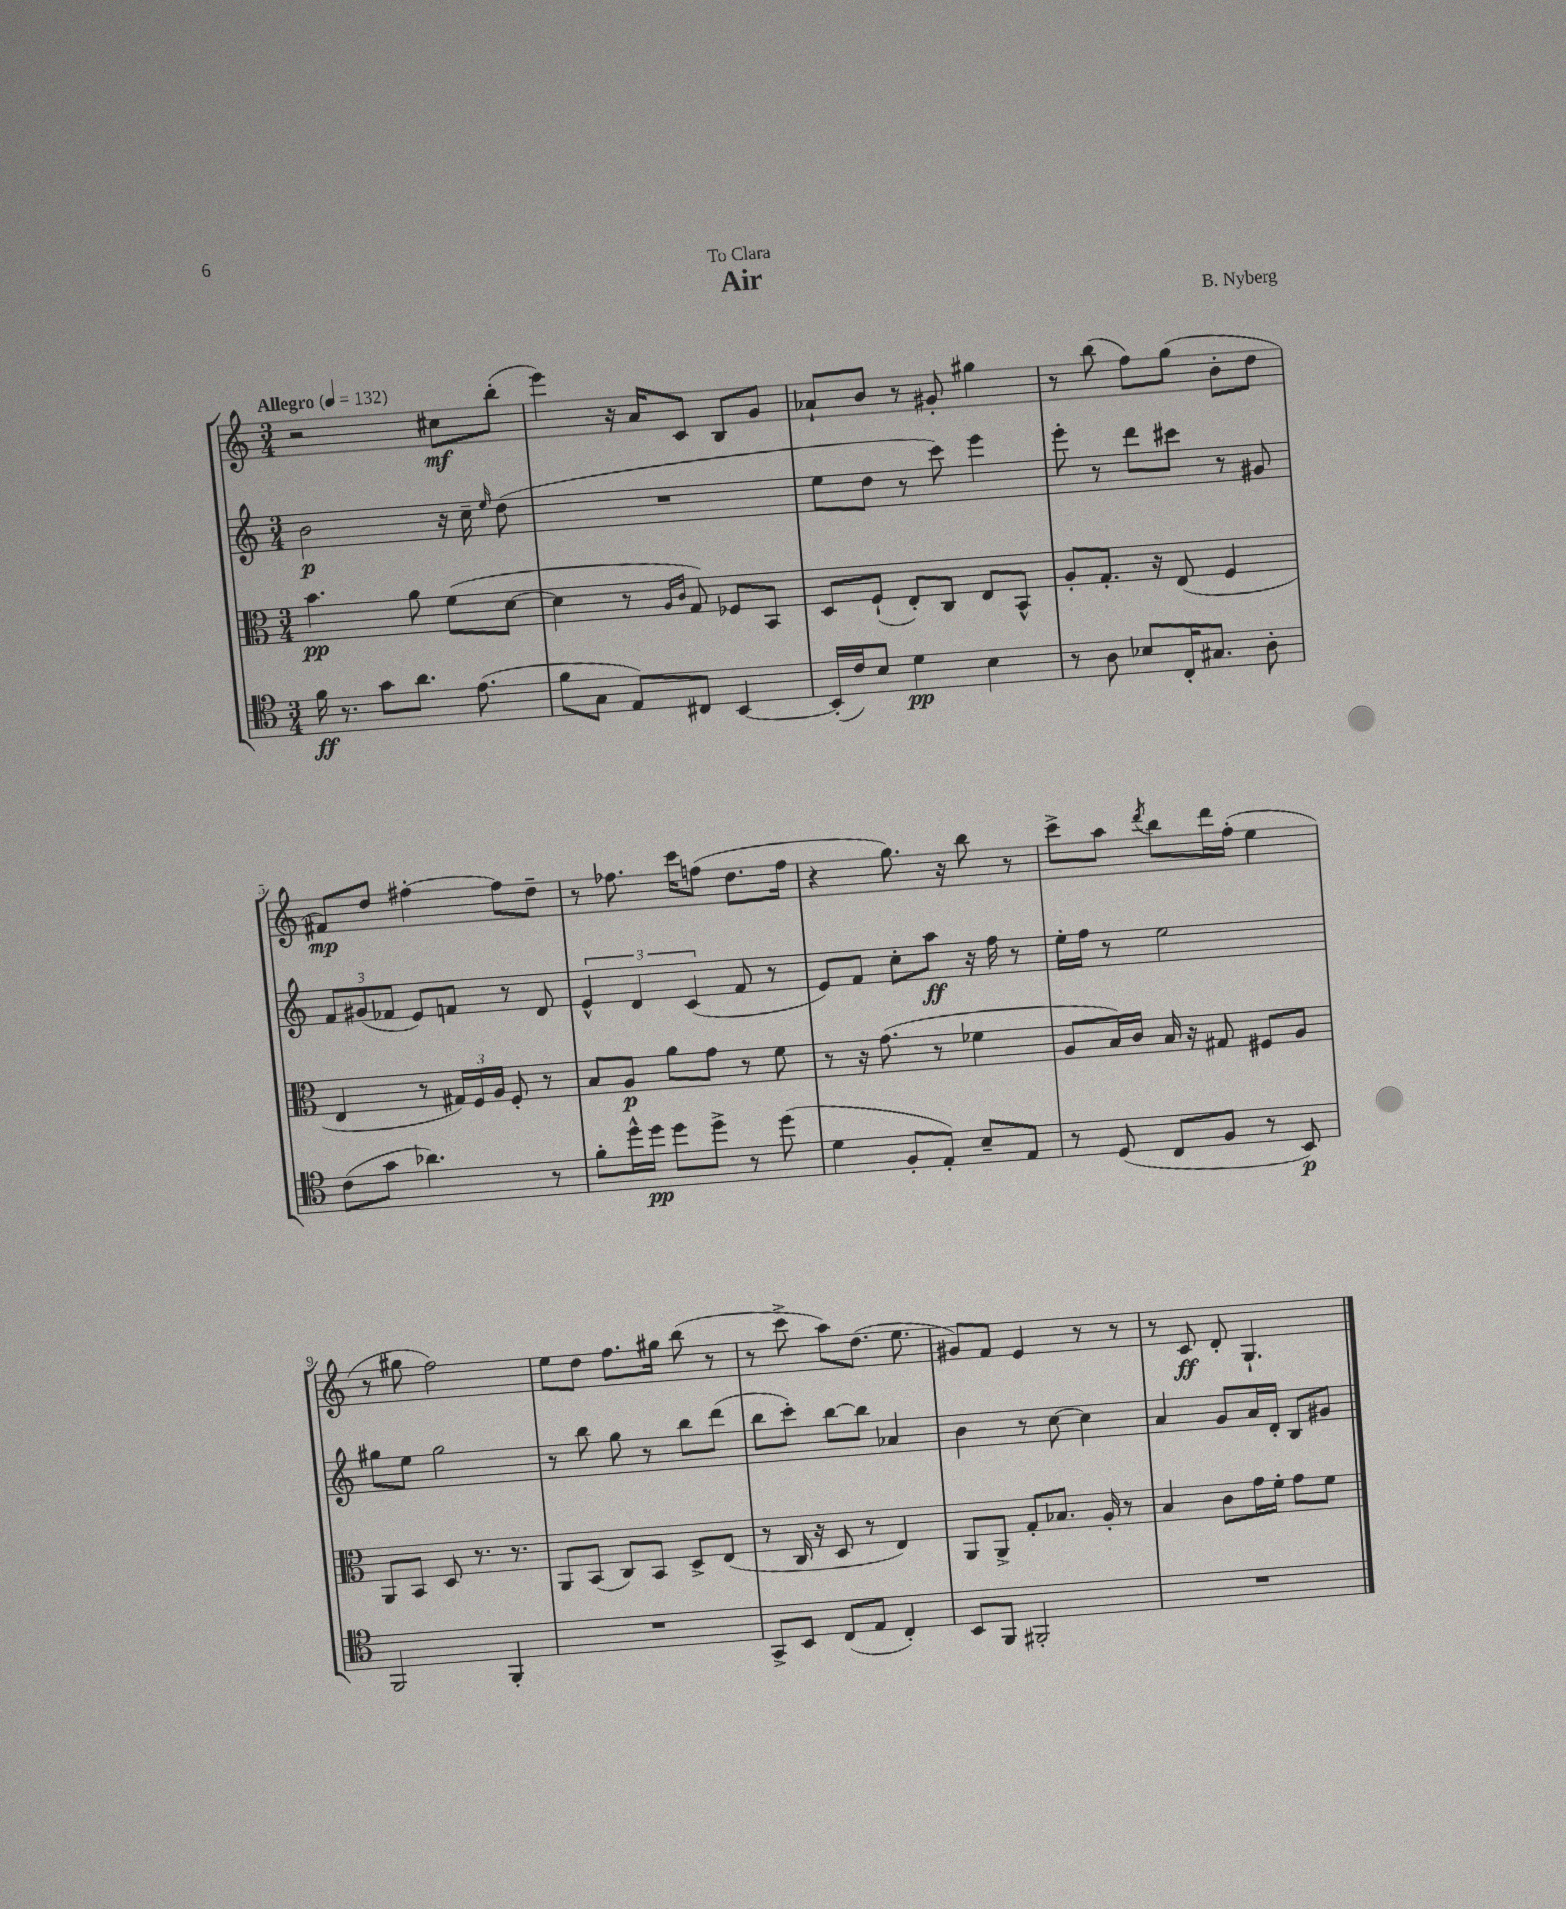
\header { title = "Air" composer = "B. Nyberg" dedication = "To Clara" }
<<
\new StaffGroup <<
\new Staff = "s0" {
    \clef treble \key c \major \numericTimeSignature \time 3/4 \tempo "Allegro" 4 = 132
    \autoBeamOff r2 cis''8[\mf b''8]-.( |
    e'''4) r16 a'16[ c'8] b8[ g'8] |
    aes'8[-! b'8] r8 gis'8-. gis''4 |
    r8 b''8( f''8[) g''8]( b'8[-. d''8] |
    fis'8[\mp) d''8] fis''4~-. fis''8[ d''8]-- |
    r8 fes''8. c'''16[ f''8]( d''8.[ f''16] |
    r4 g''8.) r16 b''8 r8 |
    c'''8[-> a''8] \acciaccatura { d'''8 } b''8[ d'''16 f''16]-.( e''4 |
    r8 gis''8 f''2) |
    e''8[ d''8] f''8.[ gis''16] b''8( r8 |
    r8 c'''8-> a''8[) d''8.]( e''8. |
    gis'8[) f'8] e'4 r8 r8 |
    r8 c'8\ff d'8-. g4.-! \bar "|." |
}
\new Staff = "s1" {
    \clef treble \key c \major \numericTimeSignature \time 3/4
    \autoBeamOff b'2\p r16 c''16-- \grace { e''16 } d''8( |
    R2. |
    e''8[ d''8] r8 c'''8) e'''4 |
    e'''8-. r8 d'''8[ cis'''8] r8 gis'8 |
    \tuplet 3/2 { f'8[ gis'8( fes'8] } e'8[) f'8] r8 d'8 |
    \tuplet 3/2 { e'4-^ d'4 c'4( } f'8 r8 |
    e'8[) f'8] c''8[-. a''8]\ff r16 f''16 r8 |
    e''16[-. f''16] r8 e''2 |
    gis''8[ e''8] gis''2 |
    r8 b''8 g''8 r8 b''8[ d'''8]( |
    b''8[ c'''8]-.) b''8[~ b''8] aes'4 |
    b'4 r8 c''8~ c''4 |
    a'4 g'8[ a'16 d'16]-. b8[ gis'8] \bar "|." |
}
\new Staff = "s2" {
    \clef alto \key c \major \numericTimeSignature \time 3/4
    \autoBeamOff b'4.\pp a'8 f'8[( d'8]~ |
    d'4 r8 \grace { a16[ c'16] } g8) fes8[ b,8] |
    d8[ f8]-!( e8[-.) c8] e8[ b,8]-^ |
    a8[-. g8.]-. r16 e8( f4 |
    e4 r8 \tuplet 3/2 { gis16[) f16 a16] } f8-. r8 |
    b8[ a8]\p a'8[ g'8] r8 f'8 |
    r8 r16 g'8.( r8 fes'4 |
    a8[ b16) c'16] b16 r16 gis8 fis8[ a8] |
    a,8[ b,8] d8 r8. r8. |
    a,8[ b,8]( c8[) b,8] d8[-> e8]( |
    r8 c16 r16 d8 r8 e4) |
    a,8[ a,8]-> g8[-. bes8.] a16-. r8 |
    b4 c'8[ g'16 f'16]-. g'8[ f'8] \bar "|." |
}
\new Staff = "s3" {
    \clef tenor \key c \major \numericTimeSignature \time 3/4
    \autoBeamOff f'16\ff r8. g'8[ a'8.] e'8.( |
    f'8[ g8] e8[) cis8] b,4~ |
    b,16[-.( c'16) b8] d'4\pp b4 |
    r8 a8 bes8[ c16-. gis8.] a8-. |
    c'8[( g'8] aes'4.) r8 |
    f'8[-. d''16-^ d''16]\pp d''8[ d''8]-> r8 d''8( |
    d'4 f8[-. e8]-.) b8[-- e8] |
    r8 d8( c8[ f8] r8 b,8\p) |
    f,2 f,4-. |
    R2. |
    g,8[-> b,8] c8[( e8] c4-.) |
    b,8[ f,8] fis,2-. |
    R2. \bar "|." |
}
>>
>>
